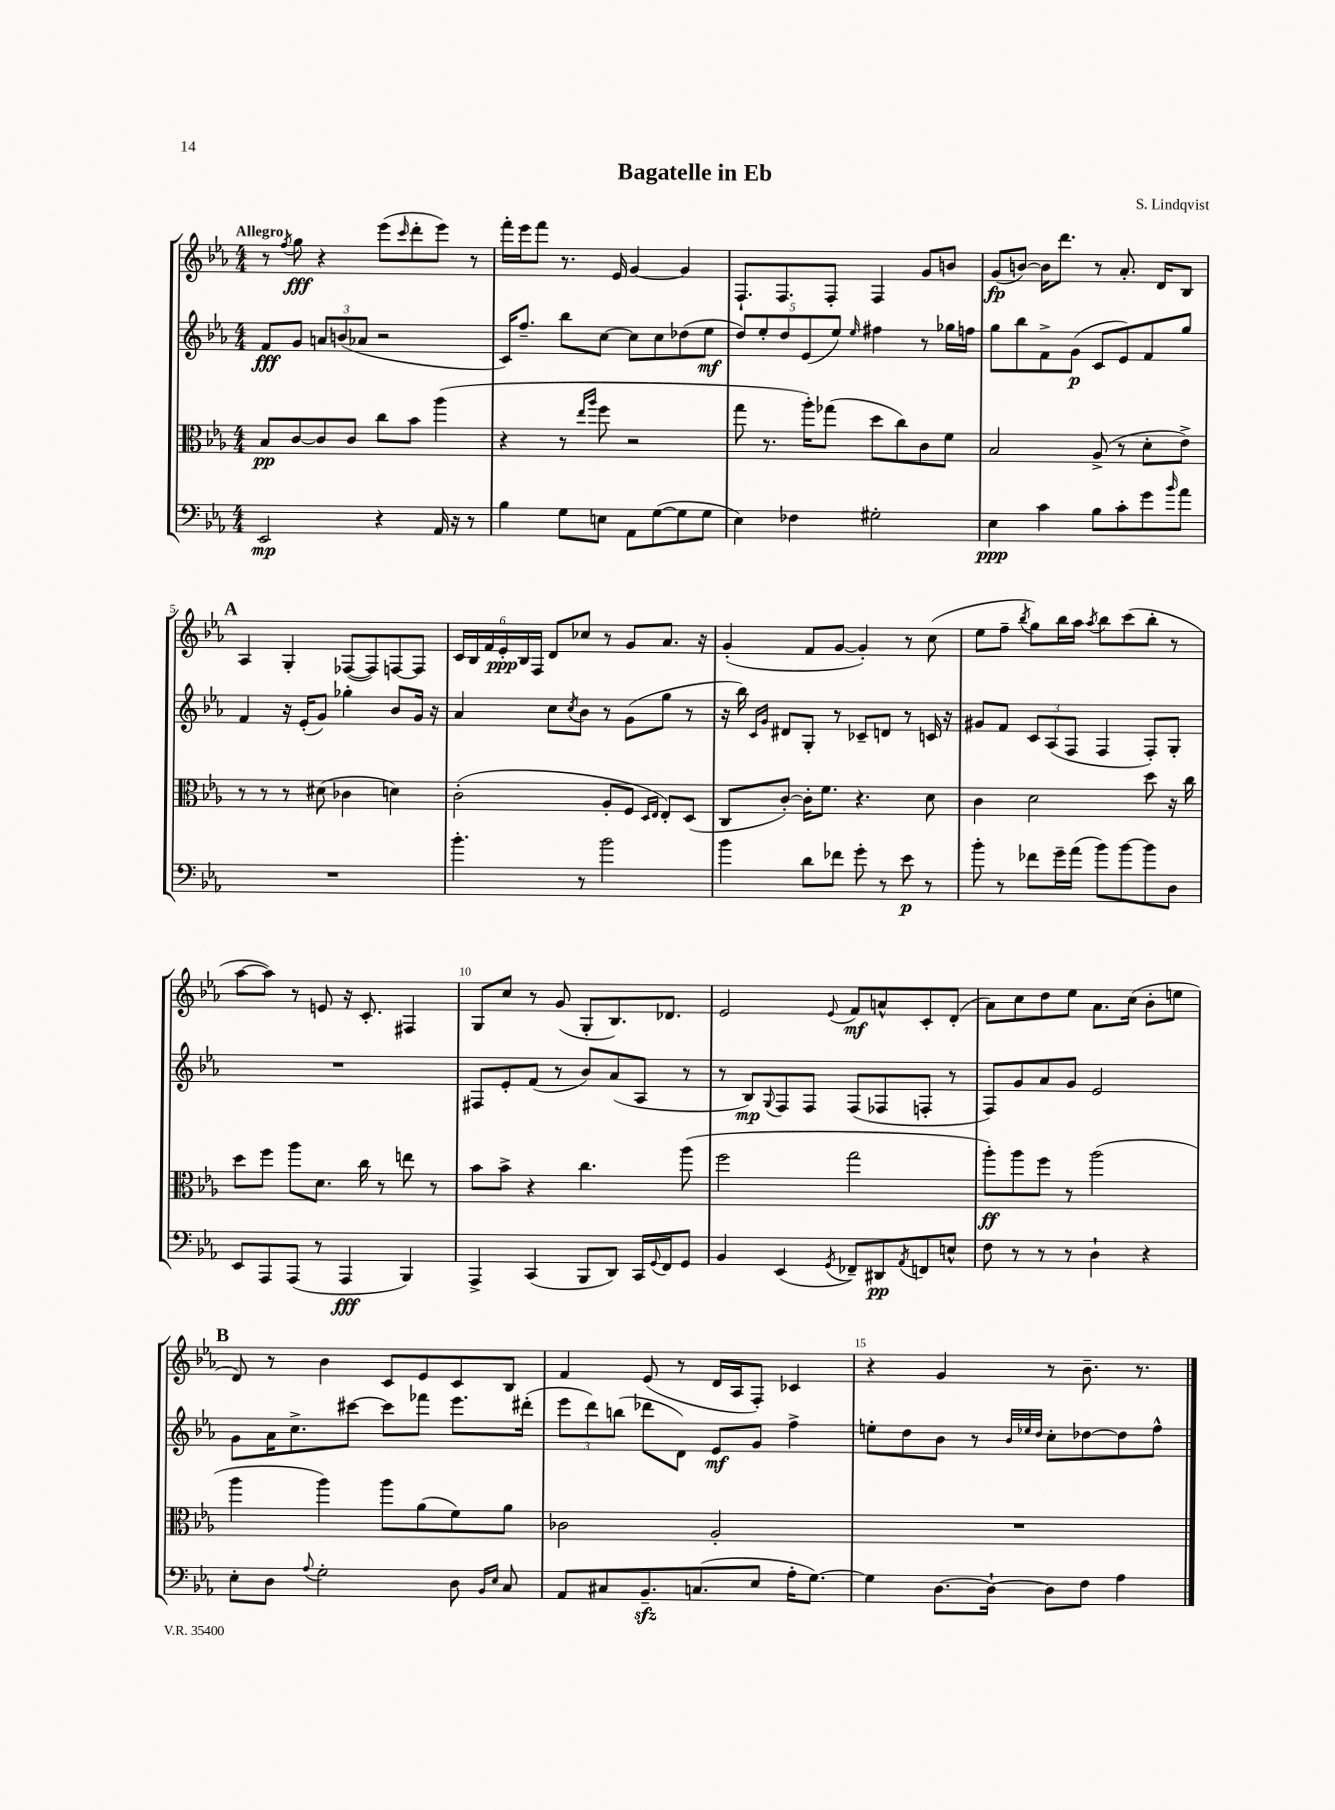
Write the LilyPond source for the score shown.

\header { title = "Bagatelle in Eb" composer = "S. Lindqvist" }
<<
\new StaffGroup <<
\new Staff = "s0" {
    \clef treble \key ees \major \numericTimeSignature \time 4/4 \tempo "Allegro"
    r8 \acciaccatura { f''8 } g''8\fff r4 ees'''8( \grace { c'''16 } d'''8-. ees'''8) r8 |
    f'''16-. ees'''16 f'''8 r8. ees'16 g'4~ g'4 |
    f8.-! f8. f8-. f4 g'8 b'8 |
    g'8\fp( b'8~) b'16 d'''8. r8 aes'8.-. d'16 bes8 |
    \mark \markup { \bold "A" } aes4 g4-. fes8~( fes8) f8~ f8 |
    \tuplet 6/4 { c'16 bes16 f'16 ees'16-.\ppp bes16 f16 } d'8 ces''8 r8 g'8 aes'8. r16 |
    g'4-.( f'8 g'8~ g'4-.) r8 c''8( |
    ees''8 f''8-- \acciaccatura { bes''8 } g''8) bes''16 aes''16 \acciaccatura { aes''8 } bes''8 c'''8( bes''8-. r8 |
    aes''8~ aes''8) r8 e'8 r16 c'8.-. fis4 |
    g8 c''8 r8 g'8( g8-. bes8.) des'8. |
    ees'2 \appoggiatura { ees'8 } f'8\mf a'8-^ c'8-. d'8-.( |
    aes'8) c''8 d''8 ees''8 aes'8. c''16( bes'8-. e''8 |
    \mark \markup { \bold "B" } d'8) r8 bes'4 c'8 ees'8 c'8 bes8 |
    f'4 ees'8( r8 d'16 aes16 f8-.) ces'4 |
    r4 g'4 r8 bes'8.-- r8. \bar "|." |
}
\new Staff = "s1" {
    \clef treble \key ees \major \numericTimeSignature \time 4/4
    f'8\fff g'8 \tuplet 3/2 { a'8 b'8( aes'8 } r2 |
    c'16) f''8.-- bes''8 c''8~ c''8 c''8 des''8( ees''8\mf |
    \tuplet 5/4 { d''8) ees''8-. d''8 ees'8( ees''8) } \grace { ees''16 } fis''4 r8 ges''16 f''16 |
    g''8 bes''8 f'8-> g'8\p( c'8 ees'8) f'8 g''8 |
    \mark \markup { \bold "A" } f'4 r16 ees'16-.( g'8) ges''4-. bes'8 g'16 r16 |
    aes'4 c''8 \acciaccatura { c''8 } bes'8 r8 g'8( g''8 r8 |
    r16 bes''16) \grace { c'16 g'16 } dis'8 g8-. r8 ces'8-- d'8 r8 c'16 r16 |
    gis'8 f'8 \tuplet 3/2 { c'8 aes8( f8 } f4 f8-.) g8-. |
    R1 |
    fis8 ees'8-. f'8( r8 bes'8) aes'8( aes8 r8 |
    r8 bes8\mp) \appoggiatura { g8 } f8 f8 f8( fes8 f8-. r8 |
    f8) g'8 aes'8 g'8 ees'2 |
    \mark \markup { \bold "B" } g'8 aes'16 c''8.-> cis'''8~ cis'''8 fes'''8 ees'''8. dis'''16-.( |
    \tuplet 3/2 { ees'''8 d'''8) b''8( } des'''8 d'8) ees'8\mf g'8 f''4-> |
    e''8-. d''8 bes'8 r8 \grace { bes'32 ees''32 d''32 } c''8-. des''8~ des''8 f''8-^ \bar "|." |
}
\new Staff = "s2" {
    \clef alto \key ees \major \numericTimeSignature \time 4/4
    bes8\pp c'8~ c'8 c'8 c''8 bes'8 aes''4( |
    r4 r8 \grace { ees''16 aes''16 } f''8 r2 |
    g''8 r8. aes''16-.) ges''8( d''8 c''8) c'8 f'8 |
    bes2 aes8->( r8 d'8-. ees'8->) |
    \mark \markup { \bold "A" } r8 r8 r8 dis'8( ces'4 d'4) |
    c'2-.( aes8-. f8 \grace { d16 ees16 } ees8-.) d8( |
    c8 c'8~-.) c'16-. f'8. r4. d'8 |
    c'4 d'2 d''8 r16 c''16 |
    d''8 f''8 aes''8 d'8. c''16 r8 e''8 r8 |
    bes'8 bes'8-> r4 c''4. aes''8( |
    f''2 g''2 |
    aes''8-.\ff) aes''8 f''8 r8 aes''2( |
    \mark \markup { \bold "B" } aes''4 aes''4) aes''8 aes'8( f'8) aes'8 |
    ces'2 aes2-. |
    R1 \bar "|." |
}
\new Staff = "s3" {
    \clef bass \key ees \major \numericTimeSignature \time 4/4
    ees,2\mp r4 aes,16 r16 r8 |
    bes4 g8 e8 aes,8 g8~( g8 g8 |
    ees4) fes4 gis2-. |
    ees4\ppp c'4 bes8 c'8-. g'8 \grace { bes'16 } aes'8 |
    \mark \markup { \bold "A" } R1 |
    bes'4.-. r8 bes'2 |
    bes'4 d'8 fes'8 g'8-. r8 ees'8\p r8 |
    bes'8-. r8 fes'8 g'16-- aes'16( bes'8) bes'8~ bes'8 d8 |
    ees,8 aes,,8 aes,,8( r8 aes,,4\fff bes,,4) |
    aes,,4-> c,4( bes,,8 d,8) c,16 \appoggiatura { g,8 } f,16 g,8 |
    bes,4 ees,4( \acciaccatura { g,8 } fes,8--) dis,8\pp \acciaccatura { aes,8 } f,8 e8-^ |
    f8 r8 r8 r8 d4-! r4 |
    \mark \markup { \bold "B" } ees8-. d8 \appoggiatura { aes8 } g2-. d8 \grace { bes,16 ees16 } c8 |
    aes,8 cis8 bes,8.--\sfz c8.( ees8 aes16-. g8.~) |
    g4 d8.~ d16~-! d8 f8 aes4 \bar "|." |
}
>>
>>
\layout { \context { \Score \override BarNumber.break-visibility = ##(#f #t #t) barNumberVisibility = #(every-nth-bar-number-visible 5) } }
